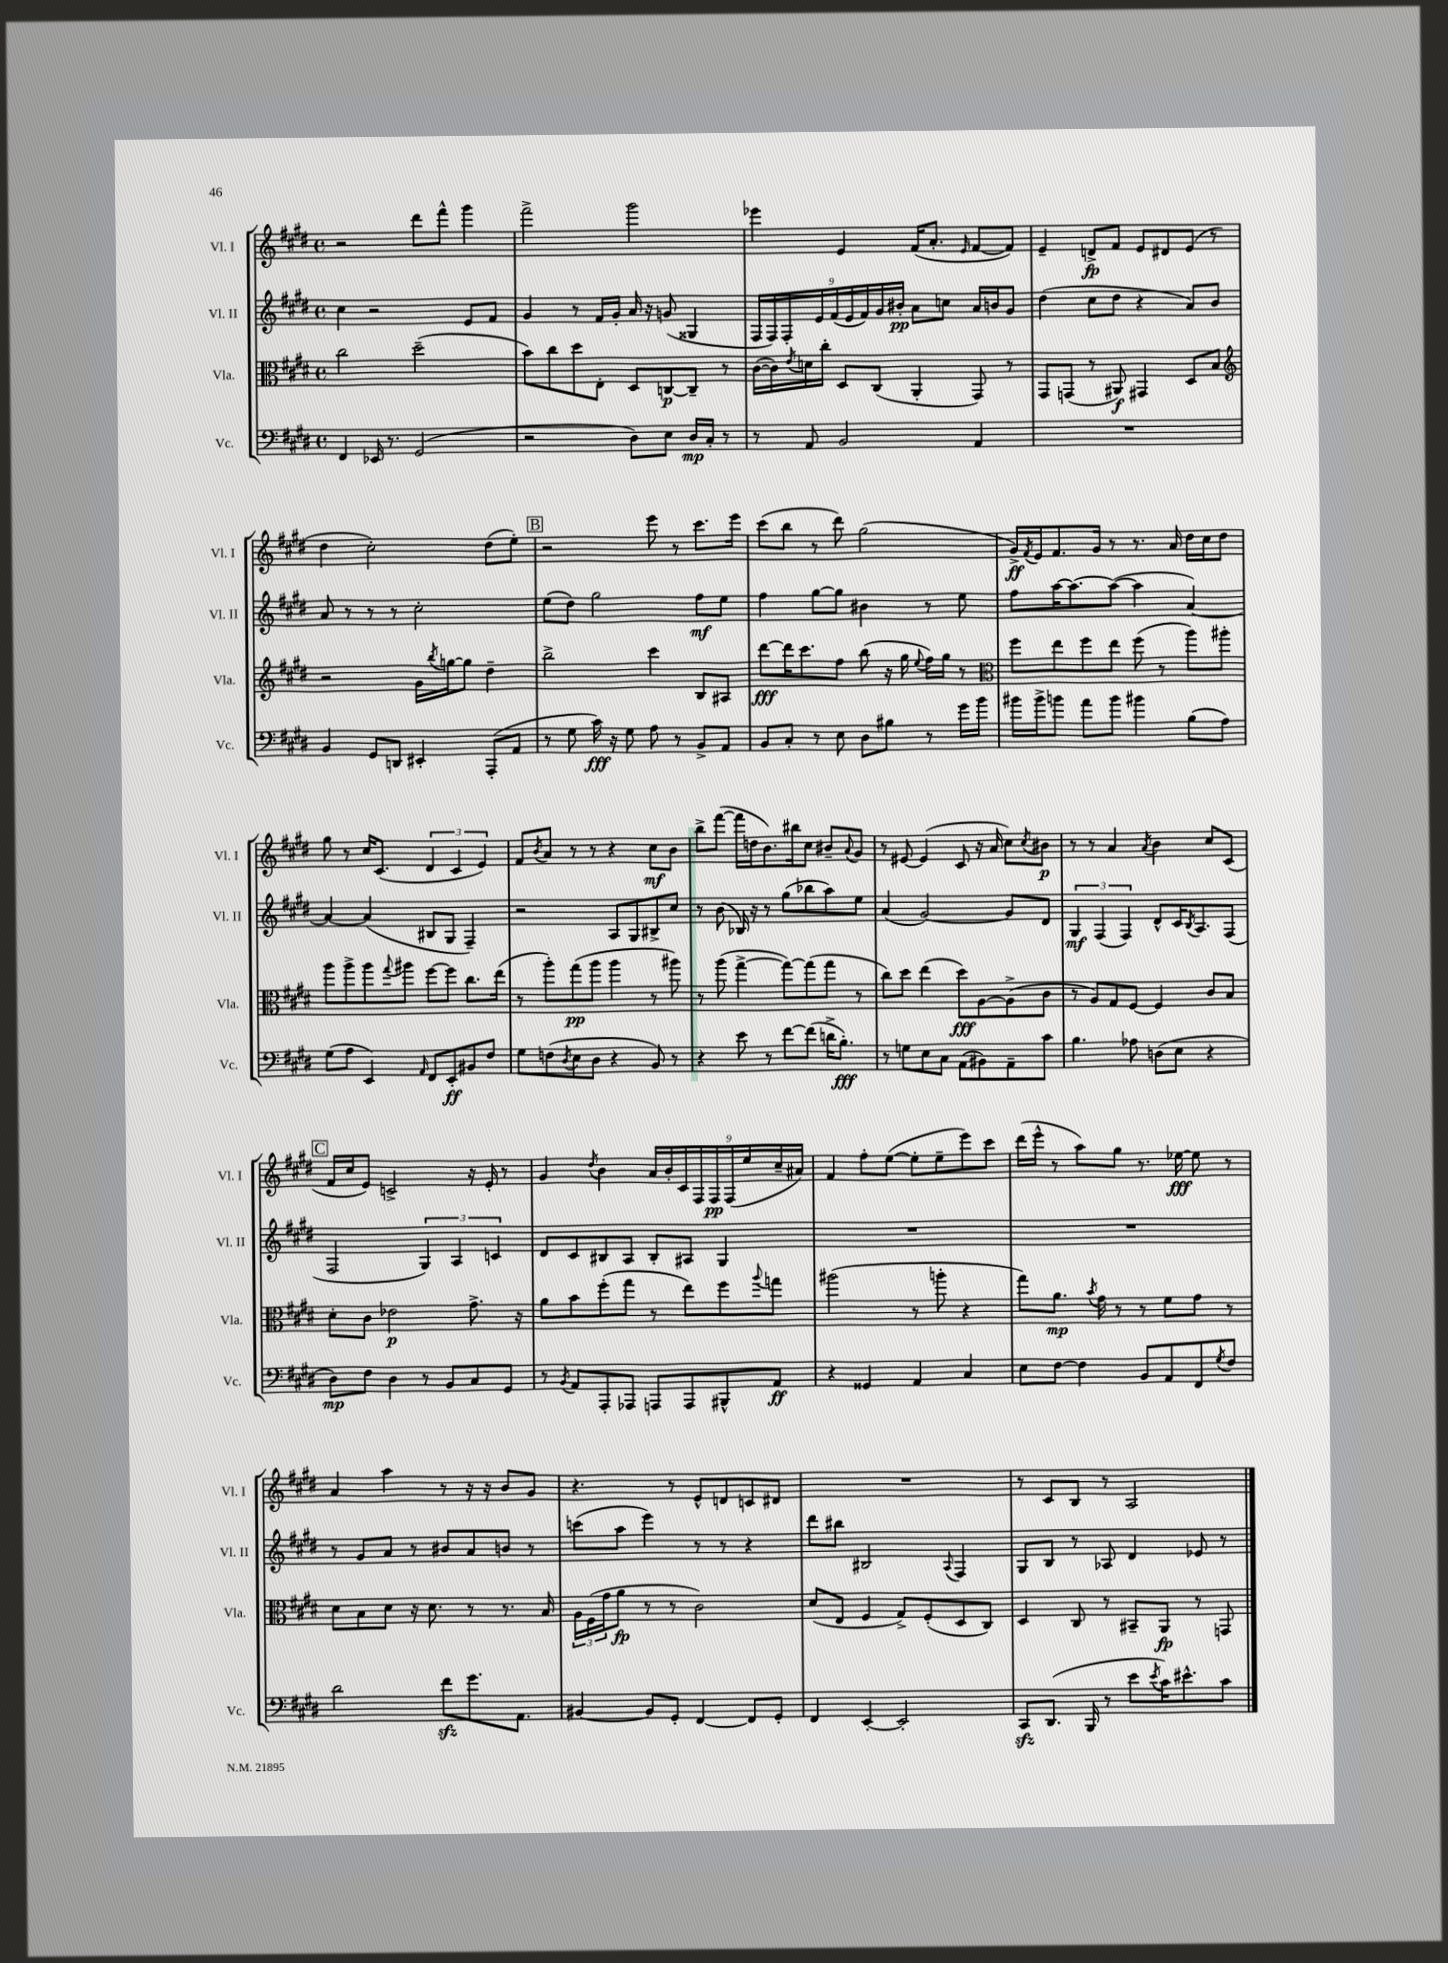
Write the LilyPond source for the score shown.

<<
\new StaffGroup <<
\new Staff = "s0" \with { instrumentName = "Vl. I" shortInstrumentName = "Vl. I" } {
    \clef treble \key e \major \defaultTimeSignature \time 4/4
    r2 dis'''8 fis'''8-^ gis'''4 |
    fis'''2-> gis'''2 |
    ees'''4 e'4 fis'16( a'8.-. \grace { e'16 } fis'8~ fis'8) |
    e'4-- d'8->\fp fis'8 e'8 dis'8 e'8( r8 |
    dis''4 cis''2-.) dis''8( e''8-.) |
    \mark \markup { \box "B" } r2 e'''8 r8 cis'''8. e'''16 |
    cis'''8( b''8 r8 dis'''8) gis''2( |
    gis'16->\ff) \acciaccatura { fis'8 } e'16 fis'8. gis'16 r8 r8. a'16 dis''16 cis''16 dis''8 |
    gis''8 r8 cis''16 cis'8.( \tuplet 3/2 { dis'4 cis'4 e'4) } |
    fis'8 \acciaccatura { b'8 } a'8 r8 r8 r4 cis''8\mf b'8 |
    b''8-> fis'''8~( fis'''16 d''16 b'8.) bis''16 cis''8 bis'8-- \appoggiatura { a'8 } gis'8 |
    r8 eis'8~ eis'4( cis'8 r16 a'16 cis''8) \acciaccatura { cis''8 } bis'8\p |
    r8 r8 a'4 \acciaccatura { a'8 } b'4 cis''8 cis'8( |
    \mark \markup { \box "C" } fis'16 cis''16 e'8) c'2-> r16 e'16-. r8 |
    gis'4 \acciaccatura { dis''8 } b'4 \tuplet 9/8 { a'16 b'16-. cis'16 fis16 fis16\pp fis16( e''16 cis''16-- ais'16) } |
    fis'4 fis''8-. e''8~( e''8-. e''8-- e'''8) cis'''8 |
    dis'''16( e'''16-^ r8 a''8) gis''8 r8. ees''16~\fff ees''8 r8 |
    a'4 a''4 r8 r16 r16 b'8 gis'8 |
    r4. r8 e'8-^ d'8 c'8 dis'8 |
    R1 |
    r8 cis'8 b8 r8 a2 \bar "|." |
}
\new Staff = "s1" \with { instrumentName = "Vl. II" shortInstrumentName = "Vl. II" } {
    \clef treble \key e \major \defaultTimeSignature \time 4/4
    cis''4 r2 e'8 fis'8 |
    gis'4 r8 fis'16 gis'16-. a'16 r16 g'8( gisis4 |
    \tuplet 9/8 { fis16 fis16) fis16-. e'16 fis'16( e'16 fis'16) gis'16 bis'16-.\pp } a'8 c''8 a'16 b'16 gis'8 |
    dis''4( cis''8 dis''8 r4 a'8) b'8 |
    a'8 r8 r8 r8 cis''2-. |
    \mark \markup { \box "B" } e''8( dis''8) gis''2 fis''8\mf e''8 |
    fis''4 gis''8~ gis''8 bis'4 r8 e''8 |
    fis''8 a''16~ a''8.~ a''8~( a''4 a'4~) |
    a'4~ a'4( bis8 gis8 fis4--) |
    r2 a8 gis8 bis8-> cis''8 |
    r8 b'8( bes16) r16 r8 gis''8( bes''8 a''8) e''8 |
    a'4( gis'2~) gis'8 dis'8 |
    \tuplet 3/2 { gis4\mf fis4( fis4) } dis'8-^ cis'16 \acciaccatura { b8 } a8. fis8( |
    \mark \markup { \box "C" } fis2 \tuplet 3/2 { gis4) a4 c'4 } |
    dis'8 cis'8 bis8 a8 bis8-. ais8 gis4 |
    R1 |
    R1 |
    r8 gis'8 a'8 r8 bis'8 a'8 b'8 r8 |
    c'''8( a''8 e'''4) r8 r8 r4 |
    dis'''8 bis''8 bis2 \appoggiatura { a8 } fis4 |
    gis8 b8 r8 aes8 dis'4 ees'8 r8 \bar "|." |
}
\new Staff = "s2" \with { instrumentName = "Vla." shortInstrumentName = "Vla." } {
    \clef alto \key e \major \defaultTimeSignature \time 4/4
    cis''2 dis''2--( |
    b'8) cis''8 dis''8 e8-. dis8 c8~\p c8-- r8 |
    cis'16~( cis'16) \acciaccatura { e'8 } d'16 cis''16-. dis8 cis8( a,4-. gis,8) r8 |
    gis,8 g,8( r8 ais,8\f) gis,4 dis8 b8 |
    \clef treble r2 gis'16 \acciaccatura { b''8 } g''16~ g''8 dis''4-- |
    \mark \markup { \box "B" } b''2-> cis'''4 b8 ais8 |
    dis'''8~\fff dis'''16 cis'''8. fis''8 b''8( r16 gis''16 \appoggiatura { e''8 } fis''16) gis''16 r8 |
    \clef alto fis''8 e''8 fis''8 e''8 fis''8( r8 a''8) ais''8-. |
    a''8 a''8-> a''8 \appoggiatura { gis''8 } ais''8 fis''8~ fis''8 cis''8. e''16( |
    r8 a''8-.) gis''8\pp( a''8 a''4 r8 ais''8) |
    r8 a''8( gis''4~-> gis''8~) gis''8( gis''8 r8 |
    cis''8) dis''8 e''4( dis''8\fff) a8~ a8->( cis'8 |
    r8 a8) gis8 fis8~ fis4 cis'8 b8 |
    \mark \markup { \box "C" } dis'8-. cis'8 ees'2\p gis'8.-> r16 |
    a'8 b'8 fis''8-.( gis''8 r8 e''8) fis''8 \appoggiatura { a''8 } g''8 |
    ais''2( r8 a''8-. r4 |
    gis''8) a'8.\mp \acciaccatura { b'8 } gis'16 r8 r8 fis'8 gis'8 r8 |
    dis'8 b8 dis'8 r16 dis'8. r8 r8. b16 |
    \tuplet 3/2 { a16 fis16( gis'16 } a'8\fp r8 r8 cis'2) |
    dis'8( e8 fis4 gis8->) fis8-.( dis8 cis8) |
    dis4 cis8 r8 bis,8-- a,8\fp r8 g,8 \bar "|." |
}
\new Staff = "s3" \with { instrumentName = "Vc." shortInstrumentName = "Vc." } {
    \clef bass \key e \major \defaultTimeSignature \time 4/4
    fis,4 ees,16 r8. gis,2( |
    r2 dis8) e8 dis16\mp cis16-. r8 |
    r8 a,8 b,2 a,4 |
    R1 |
    b,4 gis,8 d,8 eis,4-. a,,8-.( a,8 |
    \mark \markup { \box "B" } r8 gis8 cis'16\fff) r16 gis8 a8 r8 b,8-> a,8 |
    b,8 cis8-. r8 e8 dis8 bis8 r8 gis'16 b'16 |
    bis'16 bis'16-> b'8 a'8 b'8 bis'4 b8( a8) |
    gis8( a8 e,4) \grace { a,16 } fis,8 e,8-.\ff bis,8 fis8 |
    gis8 f8( \acciaccatura { dis8 } e8 dis8 r4 b,8) r8 |
    r4 e'8 r8 fis'8~ fis'8( d'16-> b8.-.\fff) |
    r8 g8 e8 cis8 a,8( bis,8) a,8-- cis'8 |
    b4. aes8 d8( e8 r4 |
    \mark \markup { \box "C" } dis8\mp) fis8 dis4 r8 b,8 cis8 gis,8 |
    r8 \acciaccatura { b,8 } a,8 a,,8-. aes,,8 a,,8 a,,8 bis,,8-^ a,8\ff |
    r4 gisis,4 a,4 cis4 |
    e8 fis8~ fis4 b,8 a,8 fis,8 \acciaccatura { gis8 } fis8 |
    dis'2 fis'8\sfz gis'8. a,8. |
    bis,4~ bis,8 gis,8-. fis,4~ fis,8 gis,8-. |
    fis,4 e,4~-. e,2-. |
    cis,8\sfz dis,8.( b,,16 r8 e'8 \acciaccatura { e'8 } cis'16) eis'8.-^ cis'8 \bar "|." |
}
>>
>>
\layout { \context { \Score \remove "Bar_number_engraver" } }
